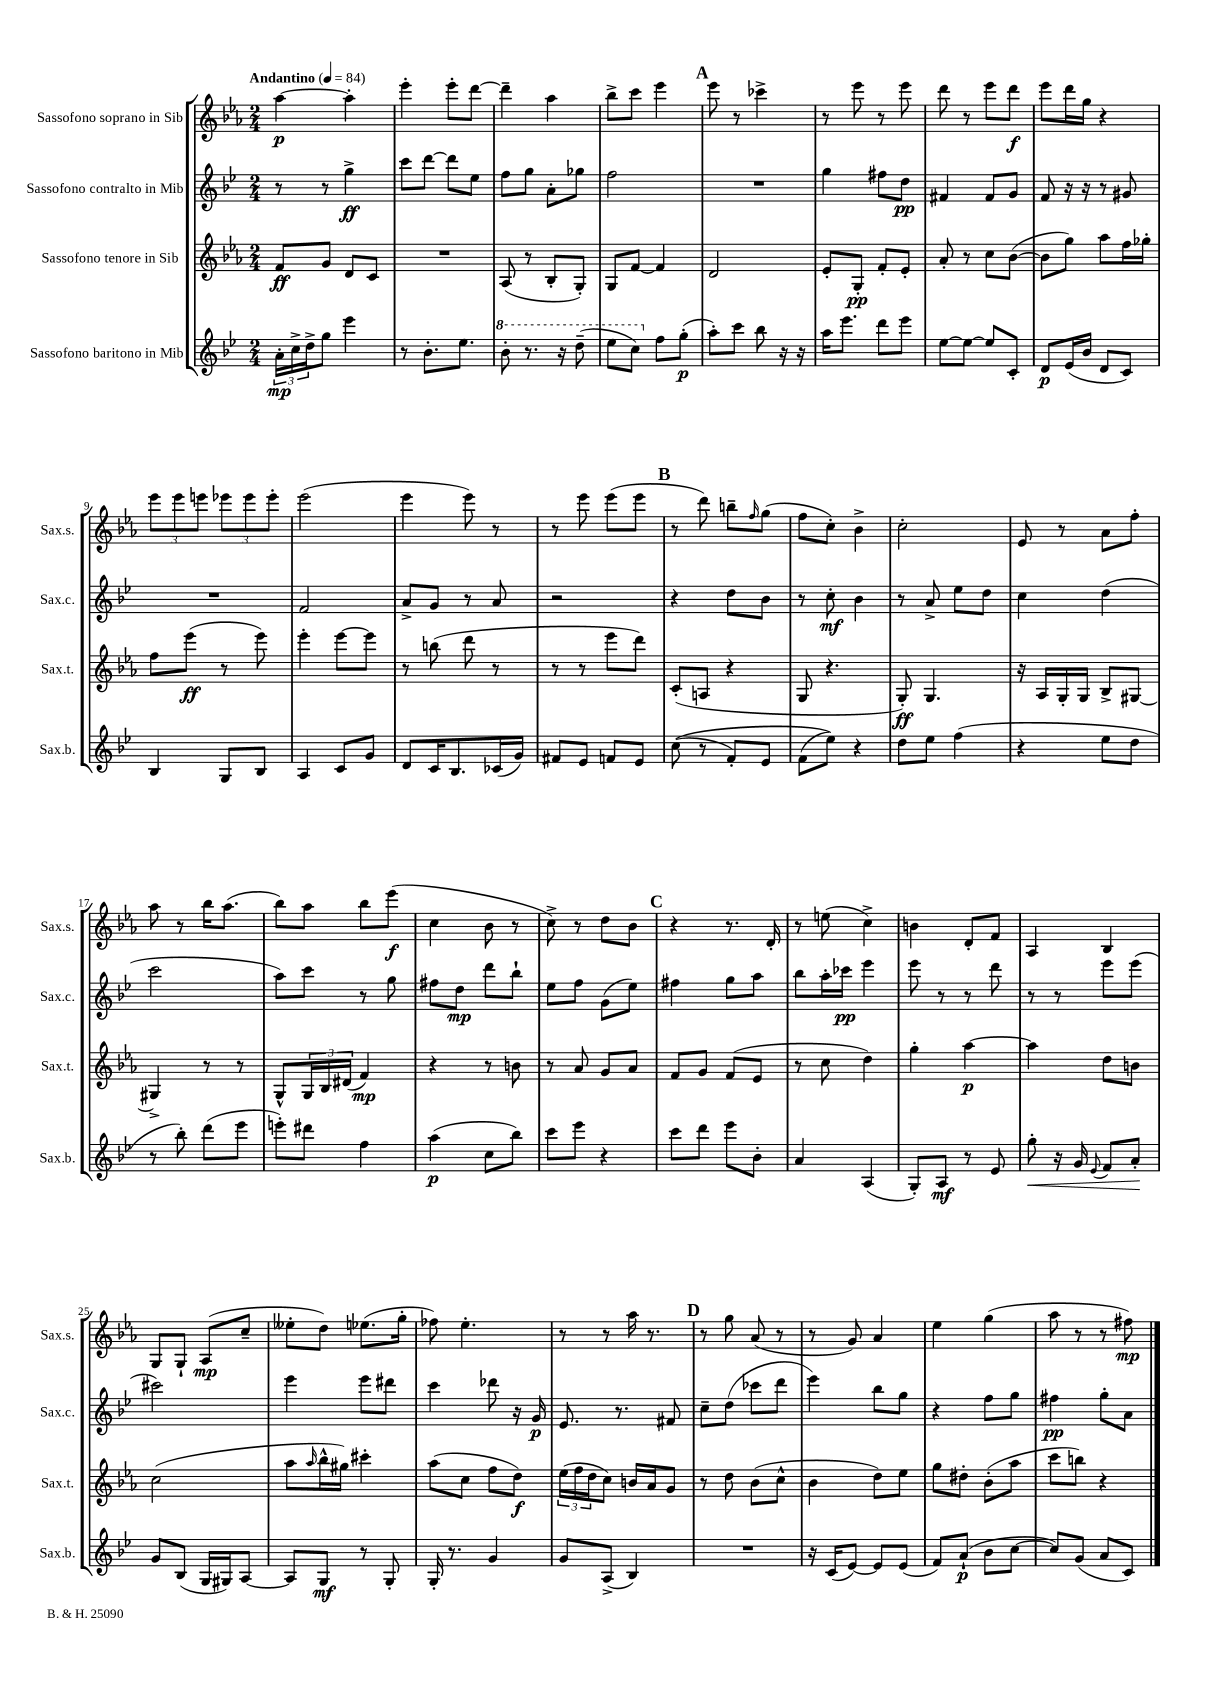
<<
\new StaffGroup <<
\new Staff = "s0" \with { instrumentName = "Sassofono soprano in Sib" shortInstrumentName = "Sax.s." } {
    \clef treble \key ees \major \numericTimeSignature \time 2/4 \tempo "Andantino" 4 = 84
    aes''4~\p aes''4-. |
    ees'''4-. ees'''8-. d'''8~ |
    d'''4-- aes''4 |
    bes''8-> c'''8 ees'''4 |
    \mark \markup { \bold "A" } ees'''8 r8 ces'''4-> |
    r8 ees'''8 r8 ees'''8 |
    d'''8 r8 ees'''8 d'''8\f |
    ees'''8 d'''16 g''16 r4 |
    \tuplet 3/2 { ees'''8 ees'''8 e'''8 } \tuplet 3/2 { ees'''8 ees'''8 ees'''8-. } |
    ees'''2( |
    ees'''4 ees'''8) r8 |
    r8 ees'''8 ees'''8( ees'''8 |
    \mark \markup { \bold "B" } r8 d'''8) b''8-- \grace { f''16 } g''8( |
    f''8 c''8-.) bes'4-> |
    c''2-. |
    ees'8 r8 aes'8 f''8-. |
    aes''8 r8 bes''16 aes''8.( |
    bes''8) aes''8 bes''8 ees'''8\f( |
    c''4 bes'8 r8 |
    c''8->) r8 d''8 bes'8 |
    \mark \markup { \bold "C" } r4 r8. d'16-. |
    r8 e''8( c''4->) |
    b'4 d'8-. f'8 |
    aes4 bes4 |
    g8 g8-! aes8\mp( c''8-- |
    eeses''8-. d''8) ees''8.( g''16-. |
    fes''8) ees''4.-. |
    r8 r8 aes''16 r8. |
    \mark \markup { \bold "D" } r8 g''8 aes'8( r8 |
    r8 g'8) aes'4 |
    ees''4 g''4( |
    aes''8 r8 r8 fis''8\mp) \bar "|." |
}
\new Staff = "s1" \with { instrumentName = "Sassofono contralto in Mib" shortInstrumentName = "Sax.c." } {
    \clef treble \key bes \major \numericTimeSignature \time 2/4
    r8 r8 g''4->\ff |
    c'''8 d'''8~ d'''8 ees''8 |
    f''8 g''8 a'8-. ges''8 |
    f''2 |
    \mark \markup { \bold "A" } R2 |
    g''4 fis''8 d''8\pp |
    fis'4 fis'8 g'8 |
    f'8 r16 r16 r8 gis'8 |
    R2 |
    f'2 |
    a'8-> g'8 r8 a'8 |
    r2 |
    \mark \markup { \bold "B" } r4 d''8 bes'8 |
    r8 c''8-.\mf bes'4 |
    r8 a'8-> ees''8 d''8 |
    c''4 d''4( |
    c'''2 |
    a''8) c'''8 r8 g''8 |
    fis''8 d''8\mp d'''8 bes''8-! |
    ees''8 f''8 g'8( ees''8) |
    \mark \markup { \bold "C" } fis''4 g''8 a''8 |
    bes''8 a''16-. ces'''16\pp ees'''4 |
    ees'''8 r8 r8 d'''8 |
    r8 r8 ees'''8 ees'''8( |
    cis'''2) |
    ees'''4 ees'''8 dis'''8 |
    c'''4 des'''8 r16 g'16\p |
    ees'8. r8. fis'8 |
    \mark \markup { \bold "D" } c''8-- d''8( ces'''8 d'''8 |
    ees'''4) bes''8 g''8 |
    r4 f''8 g''8 |
    fis''4\pp g''8-. a'8 \bar "|." |
}
\new Staff = "s2" \with { instrumentName = "Sassofono tenore in Sib" shortInstrumentName = "Sax.t." } {
    \clef treble \key ees \major \numericTimeSignature \time 2/4
    f'8\ff g'8 d'8 c'8 |
    R2 |
    aes8( r8 bes8-. g8-.) |
    g8 f'8~ f'4 |
    \mark \markup { \bold "A" } d'2 |
    ees'8-. g8-.\pp f'8-. ees'8-. |
    aes'8-. r8 c''8 bes'8~( |
    bes'8 g''8) aes''8 f''16 ges''16-. |
    f''8 ees'''8\ff( r8 ees'''8) |
    ees'''4-. ees'''8~ ees'''8 |
    r8 b''8( d'''8 r8 |
    r8 r8 ees'''8 d'''8) |
    \mark \markup { \bold "B" } c'8-.( a8 r4 |
    g8 r4. |
    g8-.\ff) g4. |
    r16 aes16 g16-. g16 bes8-> gis8~ |
    gis4-> r8 r8 |
    g8-^ \tuplet 3/2 { g16 bes16 dis'16( } f'4\mp) |
    r4 r8 b'8 |
    r8 aes'8 g'8 aes'8 |
    \mark \markup { \bold "C" } f'8 g'8 f'8( ees'8 |
    r8 c''8 d''4) |
    g''4-. aes''4~\p |
    aes''4 d''8 b'8 |
    c''2( |
    aes''8 \grace { aes''16 } bes''16-^ gis''16) cis'''4-. |
    aes''8( c''8 f''8 d''8\f) |
    \tuplet 3/2 { ees''16( f''16 d''16 } c''8) b'16 aes'16 g'8 |
    \mark \markup { \bold "D" } r8 d''8 bes'8( c''8-^ |
    bes'4 d''8) ees''8 |
    g''8 dis''8-. bes'8-.( aes''8 |
    c'''8 b''8) r4 \bar "|." |
}
\new Staff = "s3" \with { instrumentName = "Sassofono baritono in Mib" shortInstrumentName = "Sax.b." } {
    \clef treble \key bes \major \numericTimeSignature \time 2/4
    \tuplet 3/2 { a'16-.\mp c''16-> d''16-> } g''8 ees'''4 |
    r8 bes'8.-. ees''8. |
    \ottava #1 bes''8-. r8. r16 d'''8--( |
    ees'''8 c'''8) \ottava #0 f''8 g''8-.\p( |
    \mark \markup { \bold "A" } a''8-.) c'''8 bes''8 r16 r16 |
    a''16 ees'''8. d'''8 ees'''8 |
    ees''8~ ees''8~ ees''8 c'8-. |
    d'8\p ees'16( bes'16 d'8 c'8) |
    bes4 g8 bes8 |
    a4 c'8 g'8 |
    d'8 c'16 bes8. ces'16( g'16) |
    fis'8 ees'8 f'8 ees'8 |
    \mark \markup { \bold "B" } c''8(\( r8 f'8-.) ees'8 |
    f'8( ees''8)\) r4 |
    d''8 ees''8 f''4( |
    r4 ees''8 d''8 |
    r8 bes''8-.) d'''8( ees'''8 |
    e'''8-.) dis'''8 f''4 |
    a''4\p( c''8 bes''8) |
    c'''8 ees'''8 r4 |
    \mark \markup { \bold "C" } c'''8 d'''8 ees'''8 bes'8-. |
    a'4 a4( |
    g8-.) a8\mf r8 ees'8 |
    g''8-.\< r16 g'16 \appoggiatura { ees'8 } f'8 a'8-.\! |
    g'8 bes8( g16 gis16) a8~ |
    a8 g8\mf r8 g8-. |
    g16-. r8. g'4 |
    g'8 a8->( bes4) |
    \mark \markup { \bold "D" } R2 |
    r16 c'16( ees'8~) ees'8 ees'8( |
    f'8) a'8-!\p( bes'8 c''8~ |
    c''8) g'8( a'8 c'8) \bar "|." |
}
>>
>>
